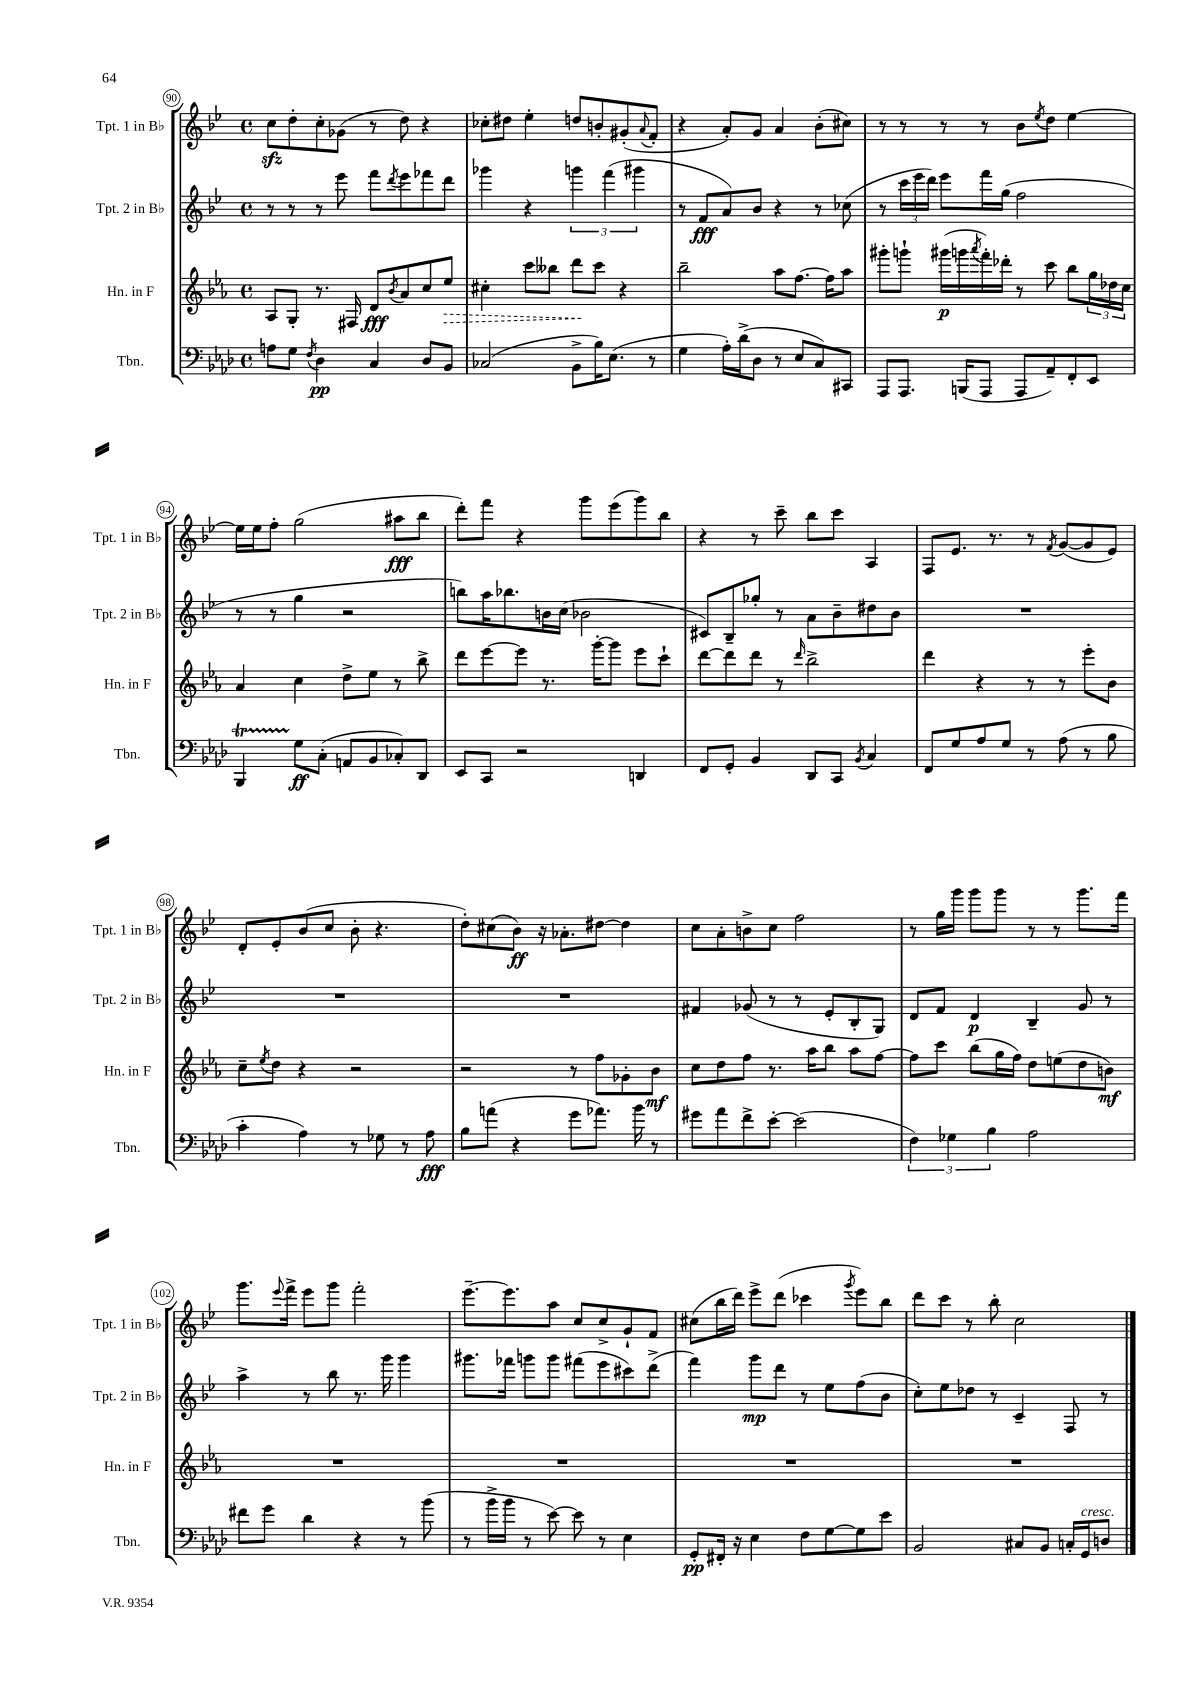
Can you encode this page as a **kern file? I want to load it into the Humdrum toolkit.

**kern	**dynam	**kern	**dynam	**kern	**dynam	**kern	**dynam
*part4	*part4	*part3	*part3	*part2	*part2	*part1	*part1
*staff4	*staff4	*staff3	*staff3	*staff2	*staff2	*staff1	*staff1
*I"Tbn.	*	*I"Hn. in F	*	*I"Tpt. 2 in B♭	*	*I"Tpt. 1 in B♭	*
*I'Tbn.	*	*I'Hn. in F	*	*I'Tpt. 2 in B♭	*	*I'Tpt. 1 in B♭	*
*clefF4	*	*clefG2	*	*clefG2	*	*clefG2	*
*k[b-e-a-d-]	*	*k[b-e-a-]	*	*k[b-e-]	*	*k[b-e-]	*
*M4/4	*	*M4/4	*	*M4/4	*	*M4/4	*
*met(c)	*	*met(c)	*	*met(c)	*	*met(c)	*
=90	=90	=90	=90	=90	=90	=90	=90
8An\L	.	8A-/L	.	8r	.	8cczz\L	.
8G\J	.	8G'/J	.	8r	.	8dd'\	.
8qF/	.	.	.	.	.	.	.
4D-\	pp	8.r	.	8r	.	8cc'\	.
.	.	.	.	8eee-\	.	(8g-X\J	.
.	.	16F#X/	.	.	.	.	.
4C/	.	8d/L	fff	8fff\L	.	8r	.
.	.	8qb-/	.	8qddd/	.	.	.
.	.	8a-/	.	8eee-\	.	8dd\)	.
8D-/L	.	8cc/	.	8fff-X\	.	4r	.
!	!	!	!LO:HP:b	!	!	!	!
8BB-/J	.	8ee-/J	>	8ddd\J	.	.	.
=91	=91	=91	=91	=91	=91	=91	=91
(2C-X/	.	4cc#X'\	.	4ggg-X\	.	8cc-X'\L	.
.	.	.	.	.	.	8dd#X\J	.
.	.	8ccc\L	.	4r	.	4ee-'\	.
.	.	8bb--X\J	.	.	.	.	.
8BB-^\L	.	8ddd\L	.	6gggn\	.	8ddn/L	.
16B-\K)	.	8ccc\J	]	.	.	8bn'/	.
.	.	.	.	(6fff\	.	.	.
(8.E-\J	.	.	.	.	.	.	.
.	.	4r	.	.	.	(8g#X'/	.
.	.	.	.	6ggg#X\	.	.	.
.	.	.	.	.	.	8qqa/	.
8r	.	.	.	.	.	8f'/J	.
=92	=92	=92	=92	=92	=92	=92	=92
4G\	.	2bb-~\	.	8r	.	4r	.
.	.	.	.	8f/L	fff	.	.
16A-'\LL)	.	.	.	8a/)	.	8a'/L)	.
(16d-^\J	.	.	.	.	.	.	.
8D-\J	.	.	.	8b-/J	.	8g/J	.
8r	.	8aa-\L	.	4r	.	4a/	.
8E-/L	.	[8.ff\J	.	.	.	.	.
8C/)	.	.	.	8r	.	(8b-'\L	.
.	.	16ff\KL]	.	.	.	.	.
8CC#X/J	.	8aa-\J	.	(8cc-X\	.	8cc#X\J)	.
=93	=93	=93	=93	=93	=93	=93	=93
8AAA-/L	.	8ggg#X'\L	.	8r	.	8r	.
8.AAA-/J	.	8gggn`\J	.	24ccc\LL	.	8r	.
.	.	.	.	24eee-\	.	.	.
.	.	.	.	24ddd\JJ)	.	.	.
.	.	(16ggg#X\LL	p	8eee-\L	.	8r	.
(16BBBn/KL	.	16gggn\	.	.	.	.	.
.	.	8qaaa-/	.	.	.	.	.
8AAA-/J	.	16fff'\)	.	16fff\L	.	8r	.
.	.	16ddd-X'\JJ	.	(16gg\JJ	.	.	.
8AAA-/L	.	8r	.	2ff\	.	8b-\L	.
.	.	.	.	.	.	8qee-/	.
8AA-~/)	.	8ccc\	.	.	.	8dd\J	.
8FF'/	.	8bb-\L	.	.	.	[4ee-\	.
8EE-/J	.	24gg\L	.	.	.	.	.
.	.	24dd-X\	.	.	.	.	.
.	.	24cc\JJ	.	.	.	.	.
!!LO:LB:g=z
=94	=94	=94	=94	=94	=94	=94	=94
4BBB-T/	.	4a-/	.	8r	.	16ee-\LL]	.
.	.	.	.	.	.	16ee-\J	.
.	.	.	.	8r	.	8ff'\J	.
8G\L	ff	4cc\	.	4gg\	.	(2gg\	.
(8C'\J	.	.	.	.	.	.	.
8AAn/L	.	8dd^\L	.	2r	.	.	.
8BB-/	.	8ee-\J	.	.	.	.	.
8C-X'/)	.	8r	.	.	.	8aa#X\L	fff
8DD-/J	.	8bb-^\	.	.	.	8bb-\J	.
=95	=95	=95	=95	=95	=95	=95	=95
8EE-/L	.	8ddd\L	.	8bbn\L)	.	8ddd'\L)	.
8CC/J	.	[8eee-\	.	16aa\K	.	8fff\J	.
.	.	.	.	8.bb-X\	.	.	.
2r	.	8eee-\J]	.	.	.	4r	.
.	.	8.r	.	16bn\L	.	.	.
.	.	.	.	(16cc\JJ	.	.	.
.	.	.	.	2b-X\	.	8ggg\L	.
.	.	[16ggg'\KL	.	.	.	.	.
.	.	8ggg\J]	.	.	.	(8eee-\	.
4DDn/	.	8eee-\L	.	.	.	8ggg\)	.
.	.	8ccc`\J	.	.	.	8bb-\J	.
=96	=96	=96	=96	=96	=96	=96	=96
8FF/L	.	[8ddd\L	.	8c#X/L)	.	4r	.
8GG'/J	.	8ddd\]	.	8B-~/	.	.	.
4BB-/	.	8ddd\J	.	8gg-X'/J	.	8r	.
.	.	8r	.	8r	.	8ccc~\	.
.	.	16qqddd/	.	.	.	.	.
8DD-/L	.	2bb-^\	.	8a\L	.	8bb-\L	.
8CC/J	.	.	.	8b-~\	.	8ccc\J	.
8qBB-/	.	.	.	.	.	.	.
4C/	.	.	.	8dd#X\	.	4A/	.
.	.	.	.	8b-\J	.	.	.
=97	=97	=97	=97	=97	=97	=97	=97
8FF/L	.	4ddd\	.	1r	.	8F/L	.
8G/	.	.	.	.	.	8.e-/J	.
8A-/	.	4r	.	.	.	.	.
.	.	.	.	.	.	8.r	.
8G/J	.	.	.	.	.	.	.
8r	.	8r	.	.	.	8r	.
.	.	.	.	.	.	8qf/	.
(8A-\	.	8r	.	.	.	([8g/L	.
8r	.	8eee-'\L	.	.	.	8g/]	.
8B-\	.	8b-\J	.	.	.	8e-/J)	.
!!LO:LB:g=z
=98	=98	=98	=98	=98	=98	=98	=98
4c'\	.	8cc~\L	.	1r	.	8d'/L	.
.	.	8qee-/	.	.	.	.	.
.	.	8dd\J	.	.	.	8e-'/	.
4A-\)	.	4r	.	.	.	(8b-/	.
.	.	.	.	.	.	8cc/J	.
8r	.	2r	.	.	.	8b-'\	.
8G-X\	.	.	.	.	.	4.r	.
8r	.	.	.	.	.	.	.
8A-\	fff	.	.	.	.	.	.
=99	=99	=99	=99	=99	=99	=99	=99
8B-\L	.	2r	.	1r	.	8dd'\L)	.
(8an\J	.	.	.	.	.	(8cc#X\	.
4r	.	.	.	.	.	8b-\J)	ff
.	.	.	.	.	.	16r	.
.	.	.	.	.	.	8.a-X'\L	.
8g\L	.	8r	.	.	.	.	.
8.a-X\J)	.	8ff\L	.	.	.	[8dd#X\J	.
.	.	8g-X'\	.	.	.	4dd#\]	.
16b-\	.	.	.	.	.	.	.
8r	.	8b-\J	mf	.	.	.	.
=100	=100	=100	=100	=100	=100	=100	=100
8g#X\L	.	8cc\L	.	4f#X/	.	8cc\L	.
8a-\	.	8dd\	.	.	.	8a'\	.
8f^\	.	8ff\J	.	(8g-X/	.	8bn^\	.
[8e-'\J	.	8.r	.	8r	.	8cc\J	.
(2e-\]	.	.	.	8r	.	2ff\	.
.	.	16aa-\KL	.	.	.	.	.
.	.	8bb-\J	.	8e-'/L	.	.	.
.	.	8aa-\L	.	8B-'/	.	.	.
.	.	[8ff\J	.	8G/J)	.	.	.
=101	=101	=101	=101	=101	=101	=101	=101
6F\)	.	8ff\L]	.	8d/L	.	8r	.
.	.	8ccc\J	.	8f/J	.	16gg\LL	.
6G-X\	.	.	.	.	.	.	.
.	.	.	.	.	.	16ggg\JJ	.
.	.	(8bb-\L	.	4d/	p	8ggg\L	.
6B-\	.	.	.	.	.	.	.
.	.	16gg\L	.	.	.	8ggg\J	.
.	.	16ff\JJ)	.	.	.	.	.
2A-\	.	8dd\L	.	4B-~/	.	8r	.
.	.	(8een\	.	.	.	8r	.
.	.	8dd\	.	8g/	.	8.ggg\L	.
.	.	8bn\J)	mf	8r	.	.	.
.	.	.	.	.	.	16fff\Jk	.
!!LO:LB:g=z
=102	=102	=102	=102	=102	=102	=102	=102
8f#X\L	.	1r	.	4aa^\	.	8.ggg\L	.
8g\J	.	.	.	.	.	.	.
.	.	.	.	.	.	8qqeee-/	.
.	.	.	.	.	.	16fff^\Jk	.
4d-\	.	.	.	8r	.	8eee-\L	.
.	.	.	.	8bb-\	.	8ggg\J	.
4r	.	.	.	8.r	.	2fff'\	.
.	.	.	.	16ggg\	.	.	.
8r	.	.	.	4ggg\	.	.	.
(8b-\	.	.	.	.	.	.	.
=103	=103	=103	=103	=103	=103	=103	=103
8r	.	1r	.	8.ggg#X\L	.	[8.eee-~\L	.
16b-^\LL	.	.	.	.	.	.	.
16b-\JJ	.	.	.	16fff-X\Jk	.	8.eee-\]	.
8r	.	.	.	8gggn\L	.	.	.
[8e-\)	.	.	.	8ggg\J	.	8aa\J	.
8e-\]	.	.	.	(8fff#X\L	.	8cc/L	.
8r	.	.	.	8eee-\	.	8cc^/	.
4E-\	.	.	.	8ccc#X\)	.	8g`/	.
.	.	.	.	(8ddd^\J	.	8f/J	.
=104	=104	=104	=104	=104	=104	=104	=104
8GG'/L	pp	1r	.	4fff\)	.	(8cc#X\L	.
16FF#X'/Jk	.	.	.	.	.	16bb-\L	.
16r	.	.	.	.	.	16ddd\JJ)	.
4E-\	.	.	.	8ggg\L	mp	8eee-^\L	.
.	.	.	.	8ddd\J	.	(8ddd\J	.
8F\L	.	.	.	8r	.	4ccc-X\	.
[8G\	.	.	.	8ee-\L	.	.	.
.	.	.	.	.	.	8qggg/	.
8G\]	.	.	.	(8ff\	.	8eee-\L)	.
8e-\J	.	.	.	8b-\J	.	8bb-\J	.
=105	=105	=105	=105	=105	=105	=105	=105
2BB-/	.	1r	.	8cc'\L)	.	8ddd\L	.
.	.	.	.	8ee-\	.	8ccc\J	.
.	.	.	.	8dd-X\J	.	8r	.
.	.	.	.	8r	.	8bb-'\	.
8C#X/L	.	.	.	4c~/	.	2cc\	.
8BB-/J	.	.	.	.	.	.	.
16Cn'/LL	.	.	.	8F/	.	.	.
!LO:TX:a:i:t=cresc.	!	!	!	!	!	!	!
16GG/J	.	.	.	.	.	.	.
8Dn/J	.	.	.	8r	.	.	.
==	==	==	==	==	==	==	==
*-	*-	*-	*-	*-	*-	*-	*-
